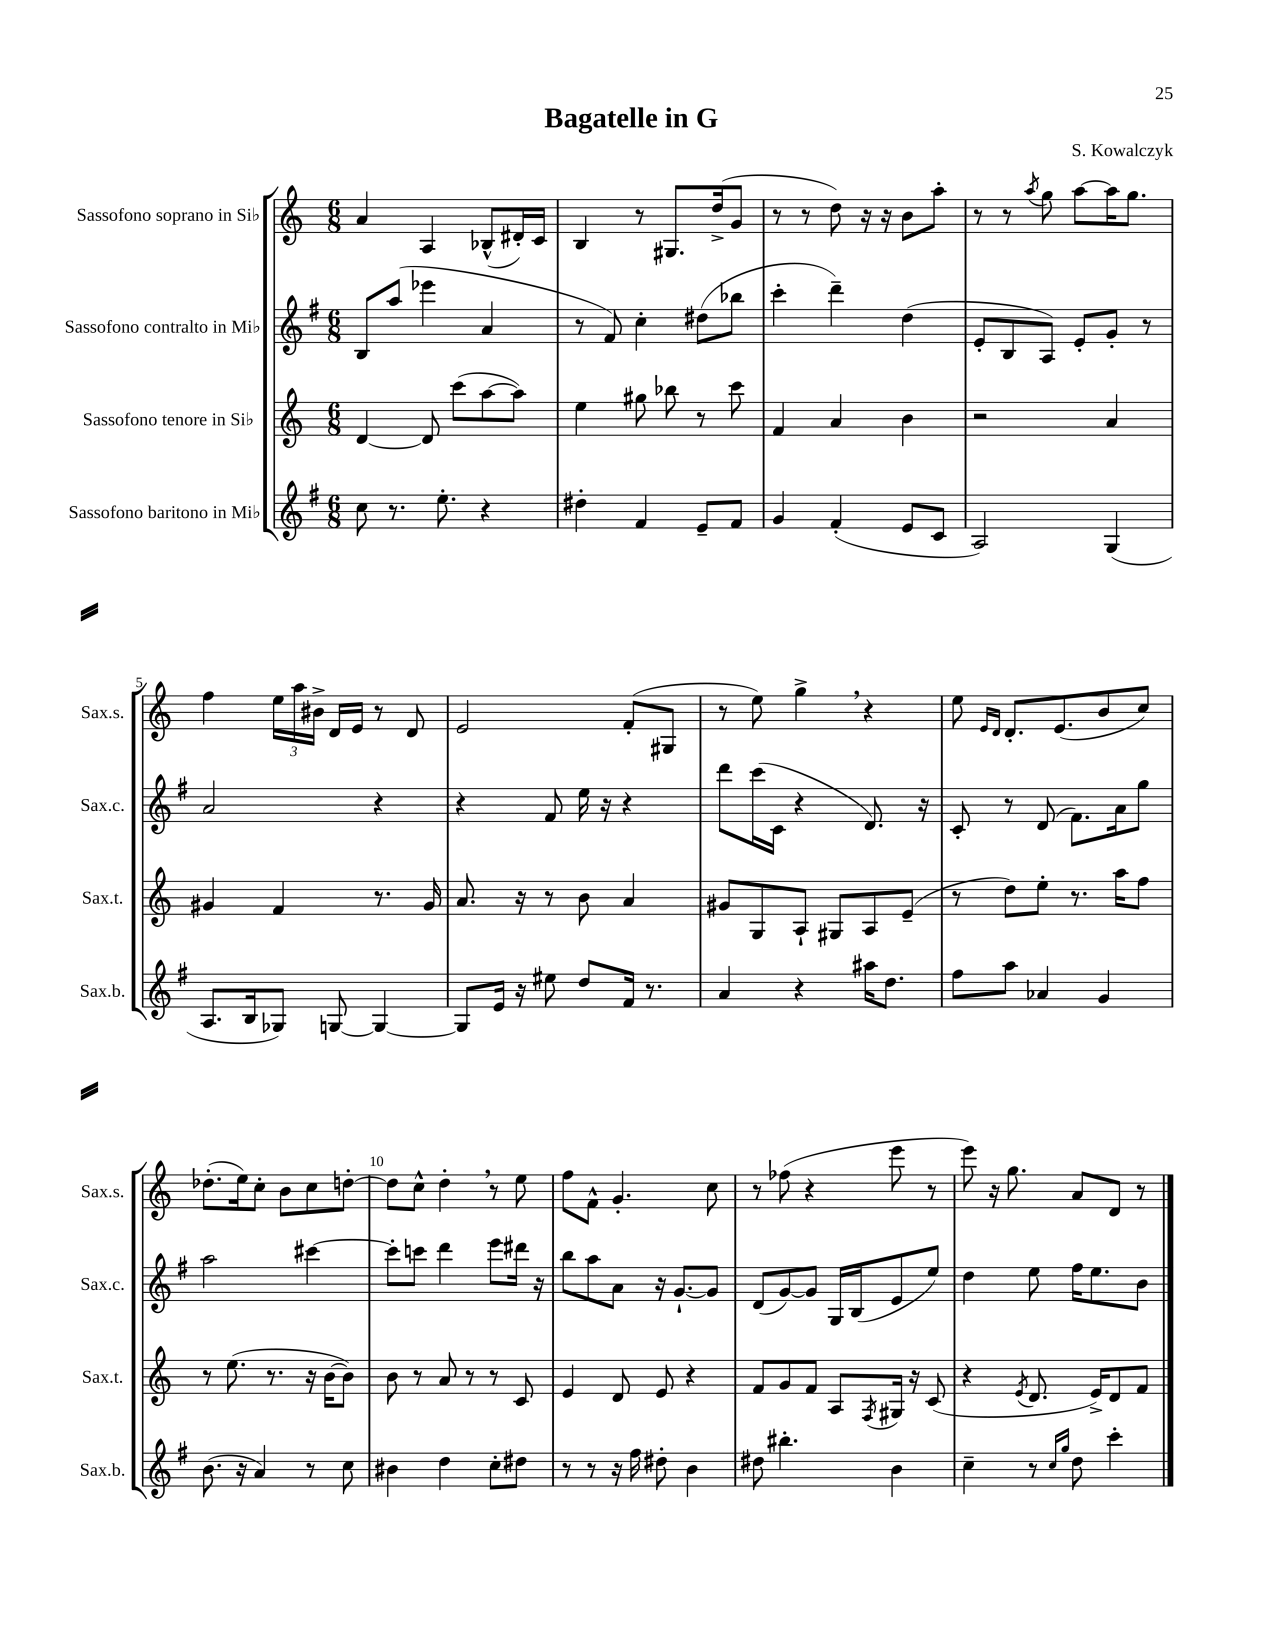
\header { title = "Bagatelle in G" composer = "S. Kowalczyk" }
<<
\new StaffGroup <<
\new Staff = "s0" \with { instrumentName = "Sassofono soprano in Sib" shortInstrumentName = "Sax.s." } {
    \clef treble \key c \major \numericTimeSignature \time 6/8
    a'4 a4 bes8-^( dis'16-.) c'16 |
    b4 r8 gis8. d''16->( g'8 |
    r8 r8 d''8) r16 r16 b'8 a''8-. |
    r8 r8 \acciaccatura { a''8 } g''8 a''8~ a''16 g''8. |
    f''4 \tuplet 3/2 { e''16 a''16 bis'16-> } d'16 e'16 r8 d'8 |
    e'2 f'8-.( gis8 |
    r8 e''8) g''4-> \breathe r4 |
    e''8 \grace { e'16 d'16 } d'8.-. e'8.( b'8 c''8) |
    des''8.-.( e''16) c''8-. b'8 c''8 d''8~-. |
    d''8 c''8-^ d''4-. \breathe r8 e''8 |
    f''8 f'8-^ g'4.-. c''8 |
    r8 fes''8( r4 e'''8 r8 |
    e'''8) r16 g''8. a'8 d'8 r8 \bar "|." |
}
\new Staff = "s1" \with { instrumentName = "Sassofono contralto in Mib" shortInstrumentName = "Sax.c." } {
    \clef treble \key g \major \numericTimeSignature \time 6/8
    b8 a''8( ees'''4 a'4 |
    r8 fis'8) c''4-. dis''8( bes''8 |
    c'''4-. d'''4--) d''4( |
    e'8-. b8 a8) e'8-. g'8-. r8 |
    a'2 r4 |
    r4 fis'8 e''16 r16 r4 |
    d'''8 c'''16( c'16 r4 d'8.) r16 |
    c'8-. r8 d'8( fis'8.) a'16 g''8 |
    a''2 cis'''4~ |
    cis'''8-. c'''8 d'''4 e'''8 dis'''16 r16 |
    b''8 a''8 a'8 r16 g'8.~-! g'8 |
    d'8( g'8~) g'8 g16 b16( e'8 e''8) |
    d''4 e''8 fis''16 e''8. b'8 \bar "|." |
}
\new Staff = "s2" \with { instrumentName = "Sassofono tenore in Sib" shortInstrumentName = "Sax.t." } {
    \clef treble \key c \major \numericTimeSignature \time 6/8
    d'4~ d'8 c'''8( a''8~ a''8) |
    e''4 gis''8 bes''8 r8 c'''8 |
    f'4 a'4 b'4 |
    r2 a'4 |
    gis'4 f'4 r8. gis'16 |
    a'8. r16 r8 b'8 a'4 |
    gis'8 g8 a8-! gis8 a8 e'8--( |
    r8 d''8) e''8-. r8. a''16 f''8 |
    r8 e''8.( r8. r16 b'16~ b'8) |
    b'8 r8 a'8 r8 r8 c'8 |
    e'4 d'8 e'8 r4 |
    f'8 g'8 f'8 a8 \acciaccatura { f8 } gis16 r16 c'8( |
    r4 \acciaccatura { e'8 } d'8. e'16->) d'8 f'8 \bar "|." |
}
\new Staff = "s3" \with { instrumentName = "Sassofono baritono in Mib" shortInstrumentName = "Sax.b." } {
    \clef treble \key g \major \numericTimeSignature \time 6/8
    c''8 r8. e''8.-. r4 |
    dis''4-. fis'4 e'8-- fis'8 |
    g'4 fis'4-.( e'8 c'8 |
    a2) g4( |
    a8. b16 ges8) g8~ g4~ |
    g8 e'16 r16 eis''8 d''8 fis'16 r8. |
    a'4 r4 ais''16 d''8. |
    fis''8 a''8 aes'4 g'4 |
    b'8.( r16 a'4) r8 c''8 |
    bis'4 d''4 c''8-. dis''8 |
    r8 r8 r16 fis''16 dis''8-. b'4 |
    dis''8 bis''4.-. b'4 |
    c''4-- r8 \grace { c''16 g''16 } d''8 c'''4-. \bar "|." |
}
>>
>>
\layout { \context { \Score \override BarNumber.break-visibility = ##(#f #t #t) barNumberVisibility = #(every-nth-bar-number-visible 5) } }
